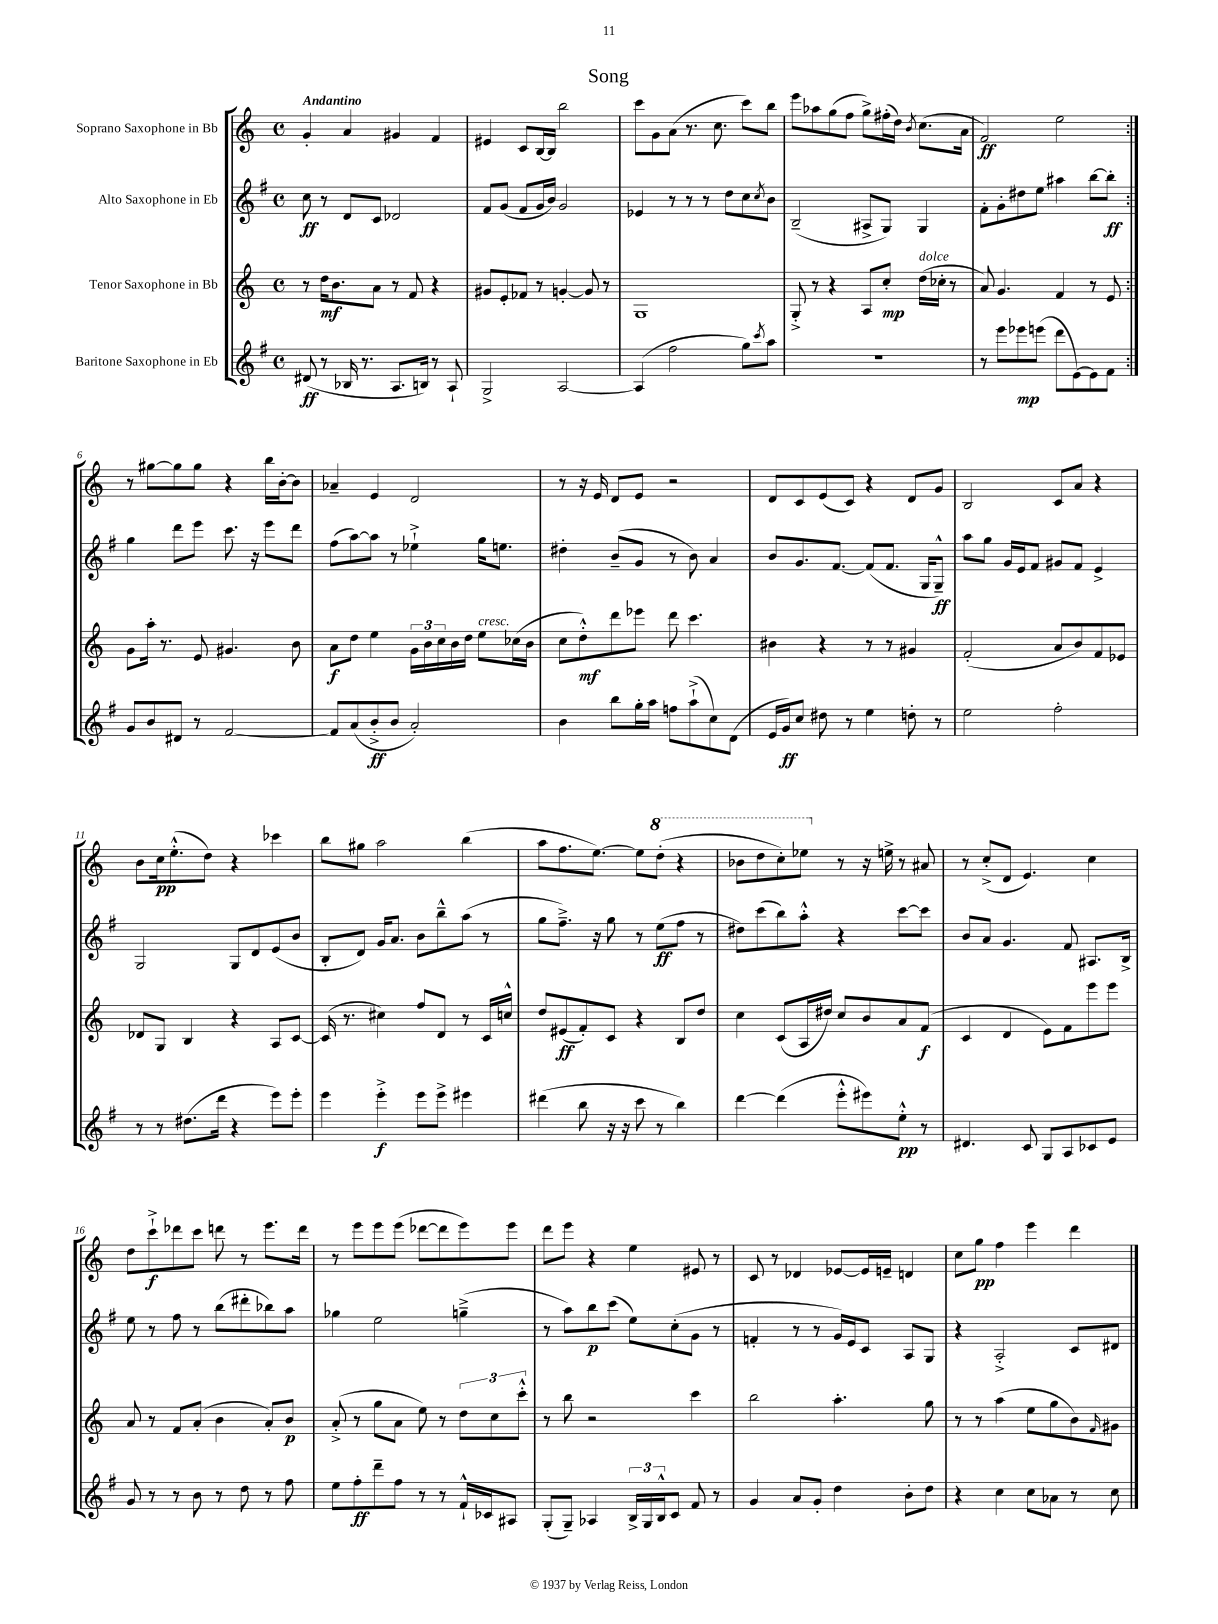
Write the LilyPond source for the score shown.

\header { title = "Song" }
<<
\new StaffGroup <<
\new Staff = "s0" \with { instrumentName = "Soprano Saxophone in Bb" } {
    \clef treble \key c \major \defaultTimeSignature \time 4/4 \tempo "Andantino"
    \repeat volta 2 { g'4-. a'4 gis'4 f'4 |
    eis'4 c'8 b16~ b16 b''2 |
    c'''8 g'8 a'8( r8. c''8. c'''8) b''8 |
    e'''8 aes''8 g''8( f''8 g''8->) fis''16-.( d''16) \acciaccatura { b'8 } c''8.( a'16 |
    f'2\ff) e''2 | }
    r8 gis''8~ gis''8 gis''8 r4 b''16 b'16~-. b'8 |
    aes'4-- e'4 d'2 |
    r8 r16 e'16 d'8 e'8 r2 |
    d'8 c'8 e'8( c'8) r4 d'8 g'8 |
    b2 c'8 a'8 r4 |
    b'8 c''16\pp e''8.-.-^( d''8) r4 ces'''4 |
    b''8 gis''8 a''2 b''4( |
    a''8 f''8. e''8.~) e''8 \ottava #1 d'''8-.( r4 |
    bes''8 d'''8 c'''8-.) ees'''8 \ottava #0 r8 r16 e''!16-> r8 ais'8 |
    r8 c''8-.->( d'8 e'4.) c''4 |
    d''8 c'''8-!->\f des'''8 c'''8 d'''8 r8 e'''8. d'''16 |
    r8 e'''8 e'''8 e'''8( des'''8~ des'''8 e'''8) e'''8 |
    d'''8 e'''8 r4 e''4 eis'8 r8 |
    c'8 r8 des'4 ees'8~ ees'16 e'16-- d'4 |
    c''8 g''8\pp f''4 e'''4 d'''4 \bar "|." |
}
\new Staff = "s1" \with { instrumentName = "Alto Saxophone in Eb" } {
    \clef treble \key g \major \defaultTimeSignature \time 4/4
    \repeat volta 2 { c''8\ff r8 d'8 c'8 des'2 |
    fis'8 g'8( fis'8 g'16 b'16) g'2 |
    ees'4 r8 r8 r8 d''8 c''8 \acciaccatura { c''8 } b'8 |
    b2--( ais8-> g8) g4 |
    fis'8-. g'8-. dis''8 e''8 ais''4 b''8~ b''8-.\ff | }
    g''4 d'''8 e'''8 c'''8. r16 e'''8 d'''8 |
    fis''8( a''8~) a''8 r8 ees''4-!-> g''16 e''8. |
    dis''4-. b'8--( g'8 r8 b'8) a'4 |
    b'8 g'8. fis'8.~ fis'8( fis'8. g16 g8---^\ff) |
    a''8 g''8 g'16 e'16 fis'8 gis'8 fis'8 e'4-> |
    g2 g8 d'8 e'8( b'8 |
    b8-. d'8) g'16 a'8. b'8 b''8---^ a''8( r8 |
    g''8 fis''8.--->) r16 g''8 r8 e''8\ff( fis''8 r8 |
    dis''8) c'''8( b''8) a''8-.-^ r4 c'''8~ c'''8 |
    b'8 a'8 g'4. fis'8 ais8. b16-> |
    e''8 r8 fis''8 r8 b''8( dis'''8-. bes''8) a''8 |
    ges''4 e''2 g''4--->( |
    r8 a''8) b''8\p c'''8( e''8) c''8-.( g'8 r8 |
    f'4-. r8 r8 g'16) e'16 c'8 a8 g8 |
    r4 a2-.-> c'8 dis'8 \bar "|." |
}
\new Staff = "s2" \with { instrumentName = "Tenor Saxophone in Bb" } {
    \clef treble \key c \major \defaultTimeSignature \time 4/4
    \repeat volta 2 { r8 d''16\mf b'8. a'8 r8 f'8 r4 |
    gis'8 e'8-. fes'8 r8 g'4~-. g'8 r8 |
    g1 |
    g8-.-> r8 r4 a8 c''8-.\mp d''16^\markup { \italic "dolce" }( ces''16-. r8 |
    a'8) g'4. f'4 r8 e'8 | }
    g'8 a''16-. r8. e'8 gis'4. b'8 |
    a'8\f d''8 e''4 \tuplet 3/2 { g'16 b'16 c''16 } b'16 d''16 e''8^\markup { \italic "cresc." } ces''16( b'16 |
    c''8 d''8-.-^\mf) d'''8 ees'''8 d'''8 c'''4. |
    bis'4 r4 r8 r8 gis'4 |
    f'2-.( a'8 b'8) f'8 ees'8 |
    des'8 g8 b4 r4 a8 c'8~ |
    c'16( r8. cis''4) f''8 d'8 r8 c'16 c''16-^ |
    d''8 eis'8\ff( f'8-.) c'8 r4 b8 d''8 |
    c''4 c'8( a16 dis''16) c''8 b'8 a'8 f'8\f( |
    c'4 d'4 e'8) f'8 e'''8 e'''8 |
    a'8 r8 f'8 a'8-.( b'4 a'8-.) b'8\p |
    a'8-.->( r8 g''8 a'8 e''8) r8 \tuplet 3/2 { d''8 c''8 c'''8-.-^ } |
    r8 b''8 r2 c'''4 |
    b''2 a''4.-. g''8 |
    r8 r8 a''4( e''8 g''8 b'8) \grace { f'16 } gis'8 \bar "|." |
}
\new Staff = "s3" \with { instrumentName = "Baritone Saxophone in Eb" } {
    \clef treble \key g \major \defaultTimeSignature \time 4/4
    \repeat volta 2 { dis'8\ff( r8 bes16 r8. a8. b16) r8 a8-! |
    g2-> a2~ |
    a4( fis''2 g''8) \acciaccatura { c'''8 } a''8 |
    R1 |
    r8 e'''8 ees'''8\mp e'''8( d'''8 e'8~) e'8 fis'8 | }
    g'8 b'8 dis'8 r8 fis'2~ |
    fis'8 a'8( b'8-.->\ff b'8 a'2-.) |
    b'4 b''8 g''16-. a''16 f''8 a''8-!->( c''8) d'8( |
    e'16 g'16\ff) c''8 dis''8 r8 e''4 d''8-. r8 |
    e''2 fis''2-. |
    r8 r8 dis''8.( d'''16 r4 e'''8) e'''8-. |
    e'''4 e'''4-.->\f e'''8 e'''8-> eis'''4 |
    dis'''4( b''8 r16 r16 c'''8 r8 b''4) |
    d'''4~ d'''4( e'''8-.-^ eis'''8) e''8-.-^\pp r8 |
    dis'4. c'8 g8 a8 ces'8 e'8 |
    g'8 r8 r8 b'8 r8 d''8 r8 fis''8 |
    e''8 fis''8-.\ff d'''8-- fis''8 r8 r8 fis'16-!-^ ces'16 ais8 |
    g8-.( g8--) aes4 \tuplet 3/2 { b16-> g16 b16-^ } c'8 fis'8 r8 |
    g'4 a'8 g'8-. d''4 b'8-. d''8 |
    r4 c''4 c''8 aes'8 r8 c''8 \bar "|." |
}
>>
>>
